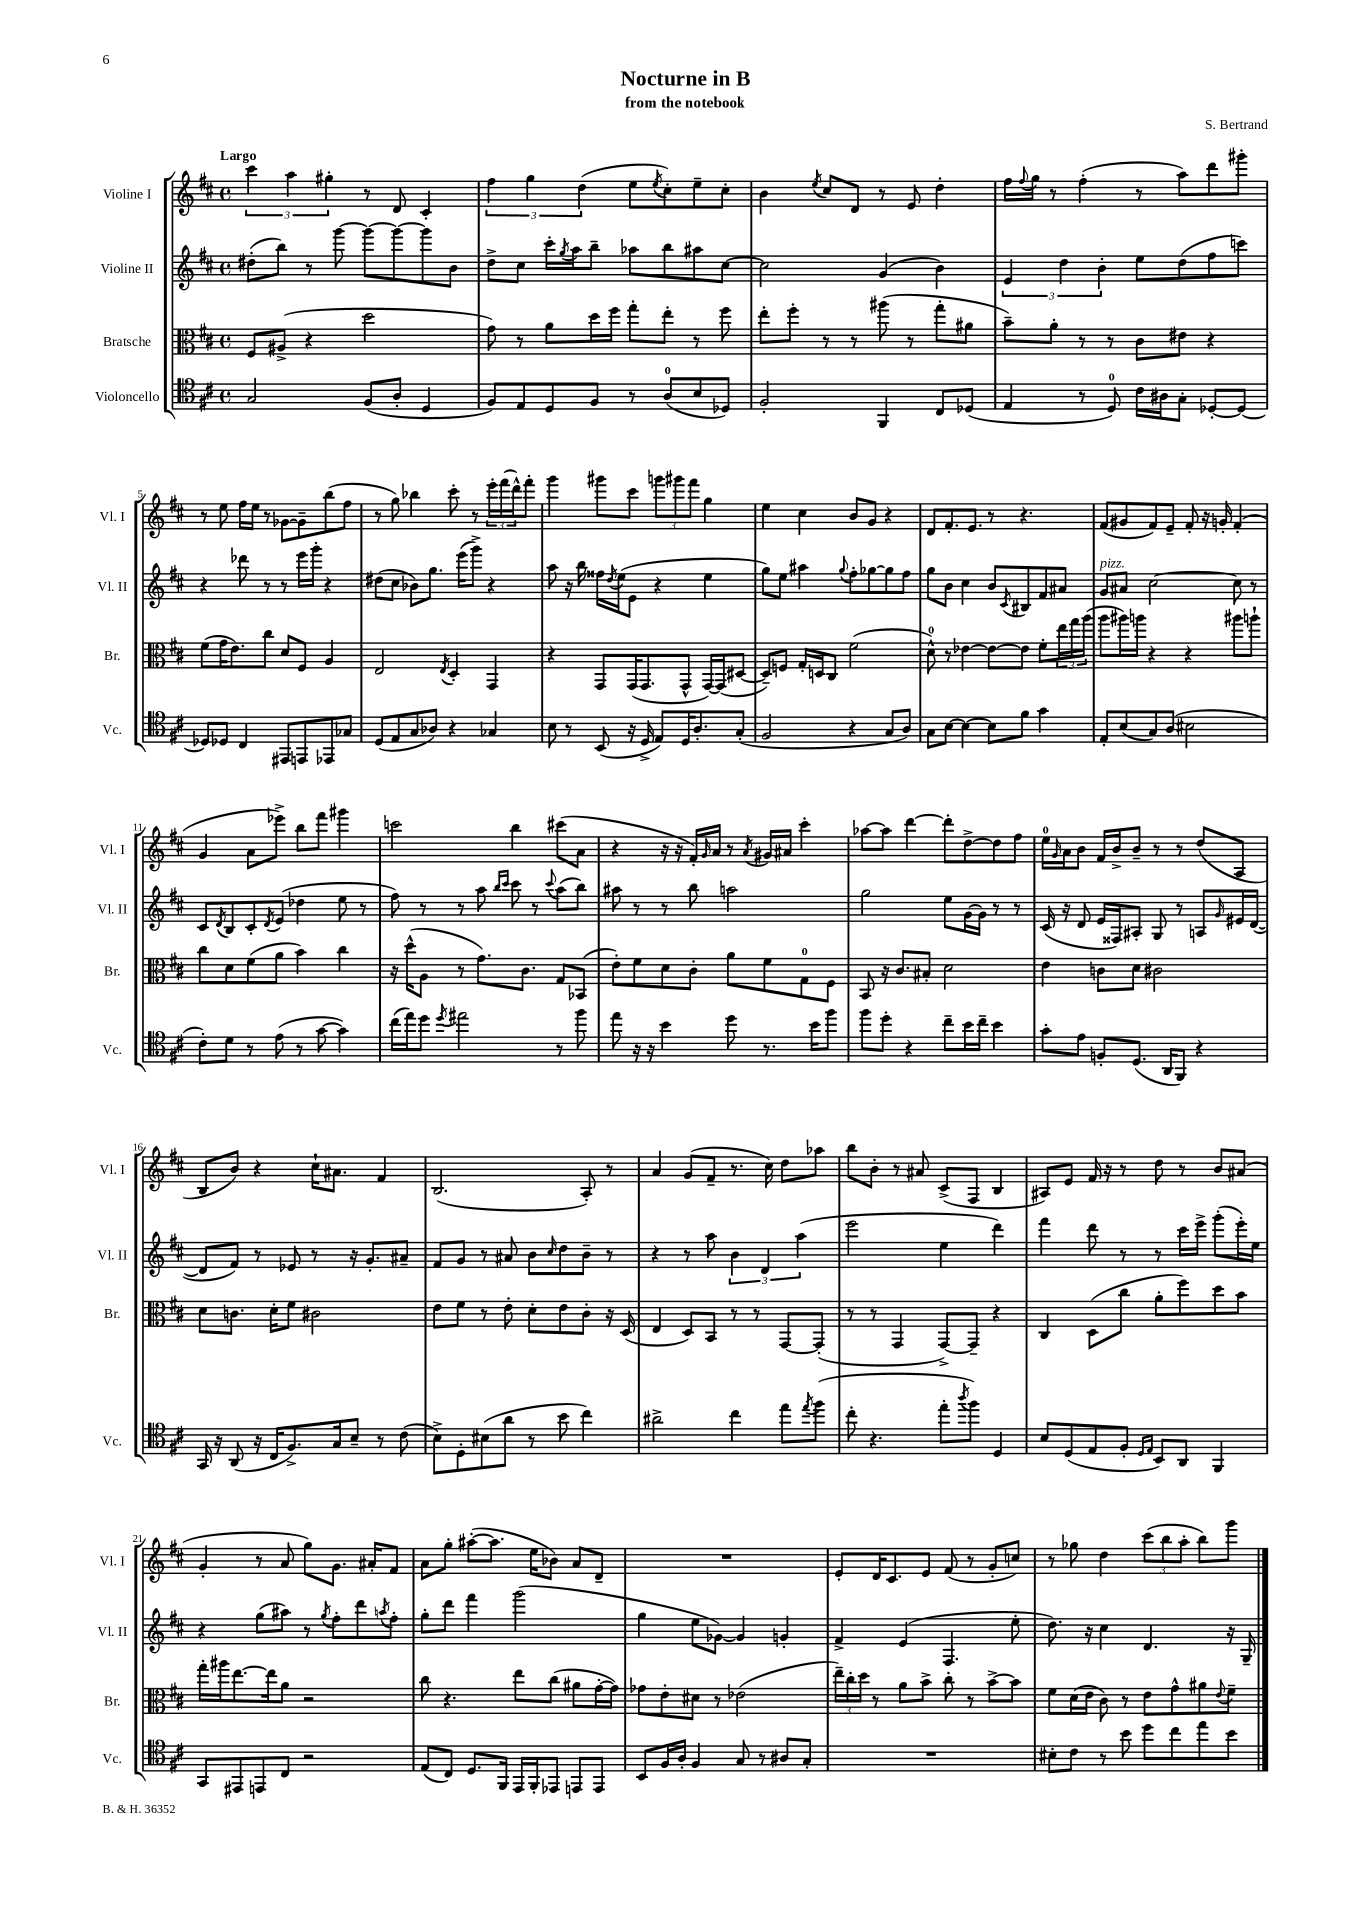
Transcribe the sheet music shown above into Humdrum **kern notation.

**kern	**kern	**kern	**kern
*staff4	*staff3	*staff2	*staff1
*clefC4	*clefC3	*clefG2	*clefG2
*k[f#c#]	*k[f#c#]	*k[f#c#]	*k[f#c#]
*M4/4	*M4/4	*M4/4	*M4/4
*met(c)	*met(c)	*met(c)	*met(c)
2G	8F#	(8dd#'	6ccc#
.	(8A#^	8bb)	.
.	.	.	6aa
.	4r	8r	.
.	.	.	6gg#'
.	.	[8ggg	.
(8F#	2dd	8ggg_	8r
8A'	.	8ggg_	8d
4D	.	8ggg]	4c#'
.	.	8b	.
=	=	=	=
8F#)	8g)	8dd^	6ff#
8E	8r	8cc#	.
.	.	.	6gg
8D	8a	16ccc#'	.
.	.	8qgg	.
.	.	16aa	.
.	.	.	(6dd
8F#	16dd	8bb~	.
.	16ff#	.	.
8r	8gg'	8aa-	8ee
.	.	.	8qee
(8A	8ee'	8bb	8cc#')
8B	8r	8aa#	8ee~
8D-)	8ff#	[8cc#	8cc#'
=	=	=	=
2F#'	8ee'	2cc#]	4b
.	8ff#'	.	.
.	.	.	8qee
.	8r	.	8cc#
.	8r	.	8d
4FF#	(8aa#	(4g	8r
.	8r	.	8e
8C#	8gg'	4b)	4dd'
(8D-	8a#	.	.
=	=	=	=
4E	8b~)	6e	16ff#
.	.	.	8qqff#
.	.	.	16gg
.	8a'	.	8r
.	.	6dd	.
8r	8r	.	(4ff#'
.	.	6b'	.
8D)	8r	.	.
16c#	8c#	8ee	8r
16A#	.	.	.
8G'	8e#	(8dd	8aa)
[8D-'	4r	8ff#	8ddd
8D-_	.	8ccc)	8ggg#'
=	=	=	=
8D-]	(8f#	4r	8r
8D-	16g	.	8ee
.	8.e)	.	.
4C#	.	8ddd-	16ff#
.	.	.	16ee
.	8cc#	8r	8r
8EE#	8d	8r	[8g-
8EE	8F#	16eee	8g-~]
.	.	16ggg'	.
8EE-	4A	4r	(8bb
8G-	.	.	8ff#
=	=	=	=
(8D	2E	(8dd#	8r
8E	.	8cc#	8gg)
8G	.	8b-)	4bb-
8A-)	.	8.gg	.
.	8qE	.	.
4r	4D'	.	8ccc#'
.	.	(16eee	.
.	.	8ggg^)	8r
4G-	4GG	4r	24eee'
.	.	.	(24fff#
.	.	.	24ddd^^)
.	.	.	8fff#'
=	=	=	=
8B	4r	8aa	4ggg
8r	.	16r	.
.	.	16bb	.
(8BB	8GG	16ff##	8ggg#
.	.	8qdd	.
.	.	(16ee	.
16r	(16GG	8e	8ccc#
16D^	8.GG	.	.
8E)	.	4r	12ggg
.	.	.	12ggg#
16D	8GG^^	.	.
.	.	.	12fff#
8.A'	.	.	.
.	[16GG)	4ee	4gg
.	(16GG]	.	.
(8G'	[8D#	.	.
=	=	=	=
2F#	8D#~])	8gg)	4ee
.	8F	8ee	.
.	16G'	4aa#	4cc#
.	16D	.	.
.	8C#	.	.
.	.	8qqgg	.
4r	(2f#	8ff#'	8b
.	.	[8gg-	8g
8G	.	8gg-]	4r
8A)	.	8ff#	.
=	=	=	=
8G	8d^^)	8gg	8d
[8B	8r	8b	8.f#'
4B_	[4e-	4cc#	.
.	.	.	8.e
8B]	8e-_	8b	8r
.	.	8qc#	.
8f#	8e-]	8B#	4.r
4g	8f#'	8f#	.
.	24ee	8a#	.
.	24gg	.	.
.	(24aa	.	.
=	=	=	=
8E'	8aa	8g	(8f#
(8B	16aa#)	8a#	8g#
.	16aa	.	.
8G)	4r	[2cc#	8f#)
(8A	.	.	8e~
2B#	4r	.	8f#'
.	.	.	16r
.	.	.	16g'
.	8aa#	8cc#]	(4f#'
.	8aa`	8r	.
=	=	=	=
8c#')	8cc#	8c#	4g
.	.	8qd	.
8d	8d	8B	.
8r	(8f#	8c#'	8a
.	.	8qd	.
(8e	8a	(8e	8eee-^)
8r	4b)	4dd-	8bb
[8g	.	.	8fff#
4g])	4cc#	8ee	4ggg#
.	.	8r	.
=	=	=	=
(16cc#	16r	8ff#)	2ccc
16ee)	(16dd^^	.	.
8dd	8A	8r	.
8qdd	.	.	.
2ee#	8r	8r	.
.	8.g)	8aa	.
.	.	16qqbb	.
.	.	16qqccc#	.
.	.	8ccc#	4bb
.	8.c#	.	.
.	.	8r	.
.	.	8qqccc#	.
8r	8G	(8aa	(8ccc#
8ff#	(8BB-	8bb)	8a
=	=	=	=
8ee	8e')	8aa#	4r
16r	8f#	8r	.
16r	.	.	.
4b	8d	8r	16r
.	.	.	16r
.	8c#'	8bb	16f#')
.	.	.	16qqg
.	.	.	16a
8dd	8a	2aa	8r
.	.	.	8qa
8.r	8f#	.	16g#
.	.	.	16a#
.	8G	.	4ccc#'
16b	.	.	.
8ff#	8F#	.	.
=	=	=	=
8ff#	8BB	2gg	[8aa-
8dd'	16r	.	8aa-]
.	8.c#	.	.
4r	.	.	[4ddd
.	8B#'	.	.
8cc#~	2d	8ee	8ddd']
16b	.	[16g	[8dd^
16cc#~	.	16g]	.
4b	.	8r	8dd]
.	.	8r	8ff#
=	=	=	=
8g'	4e	(16c#	16ee
.	.	.	16qqg
.	.	16r	16a
8e	.	8d	8b
8F'	8c	16e	16f#
.	.	16F##)	16b^
(8.D	8d	8A#'	8b~
.	2c#	8G	8r
16AA	.	.	.
8FF#)	.	8r	8r
4r	.	8A	(8dd
.	.	16qqg	.
.	.	16e#	8A
.	.	([16d	.
=	=	=	=
16GG	8d	8d]	8B
16r	.	.	.
(8AA	8.c	8f#)	8b)
16r	.	8r	4r
16C#	16d'	.	.
8.F#^)	8f#	8e-	.
.	2c#	8r	16cc#`
16G	.	.	8.a#
8B~	.	16r	.
.	.	8.g'	.
8r	.	.	4f#
(8c#	.	8a#~	.
=	=	=	=
8B^)	8e	8f#	(2.B
8D'	8f#	8g	.
(8B#	8r	8r	.
8a	8e'	8a#	.
8r	8d'	8b	.
.	.	16qqcc#	.
8b	8e	8dd	.
4cc#)	8c#'	8b~	8A')
.	16r	8r	8r
.	(16D	.	.
=	=	=	=
2a#^	4E	4r	4a
.	8D)	8r	(8g
.	8BB	8aa	8f#~
4cc#	8r	6b	8.r
.	8r	.	.
.	.	6d	.
.	.	.	16cc#)
8ee	[8GG	.	8dd
.	.	(6aa	.
8qee	.	.	.
(8ff#	(8GG']	.	8aa-
=	=	=	=
8cc#'	8r	2eee	8bb
4.r	8r	.	8b'
.	4GG	.	8r
.	.	.	8a#
8ee'	[8GG^)	4ee	(8c#^
8qaa	.	.	.
8ff#)	8GG~]	.	8F#
4D	4r	4ddd)	4B
=	=	=	=
8B	4C#	4fff#	8A#)
(8D	.	.	8e
8E	(8D	8ddd	16f#
.	.	.	16r
8F#'	8cc#	8r	8r
16qqD	.	.	.
16qqE	.	.	.
8BB)	8a'	8r	8dd
8AA	8ff#)	16ccc#	8r
.	.	16eee^	.
4FF#	8dd	(8ggg'	8b
.	8b	16eee')	(8a#
.	.	16ee	.
=	=	=	=
8GG	16gg'	4r	4g'
.	16aa#	.	.
8EE#	[8.ee	.	.
8EE	.	(8gg	8r
.	16ee]	.	.
8C#	8a	8aa#)	8a
2r	2r	8r	8gg)
.	.	8qgg	.
.	.	8ff#'	8.g
.	.	8ddd	.
.	.	.	16a#'
.	.	8qaa	.
.	.	8ff#'	8f#
=	=	=	=
(8E	8cc#	8gg'	8a
8C#)	4.r	8ddd	8gg'
8.D	.	4fff#	([8aa#'
.	.	.	8.aa#]
16FF#	.	.	.
16EE	8ee	(2ggg	.
16FF#'	.	.	16ee
8EE-	(8cc#	.	8b-)
8EE	8a#	.	8a
8EE	[16g'	.	8d~
.	16g])	.	.
=	=	=	=
8BB	8g-	4gg	1r
16F#	8e'	.	.
16A'	.	.	.
4F#	8d#	8ee	.
.	8r	[8g-)	.
8G	(2e-	4g-]	.
8r	.	.	.
8A#	.	4g'	.
8G'	.	.	.
=	=	=	=
1r	24ee~)	4f#^	8e'
.	24cc#'	.	.
.	24dd	.	.
.	8r	.	16d
.	.	.	8.c#
.	8a	(4e	.
.	8b^	.	8e
.	8cc#'	4.F#	(8f#
.	8r	.	8r
.	[8b^	.	8g'
.	8b]	8ee'	8cc)
=	=	=	=
8B#'	8f#	8.dd)	8r
8c#	(16d	.	8gg-
.	16e	16r	.
8r	8c#)	4cc#	4dd
8b	8r	.	.
8dd	8e	4.d	(12ccc#
.	.	.	12bb
8cc#	8g^^	.	.
.	.	.	12aa'
8ee	8a#	.	8bb)
.	8qqe	.	.
8b	8f#~	16r	8ggg
.	.	16G~	.
==	==	==	==
*-	*-	*-	*-
